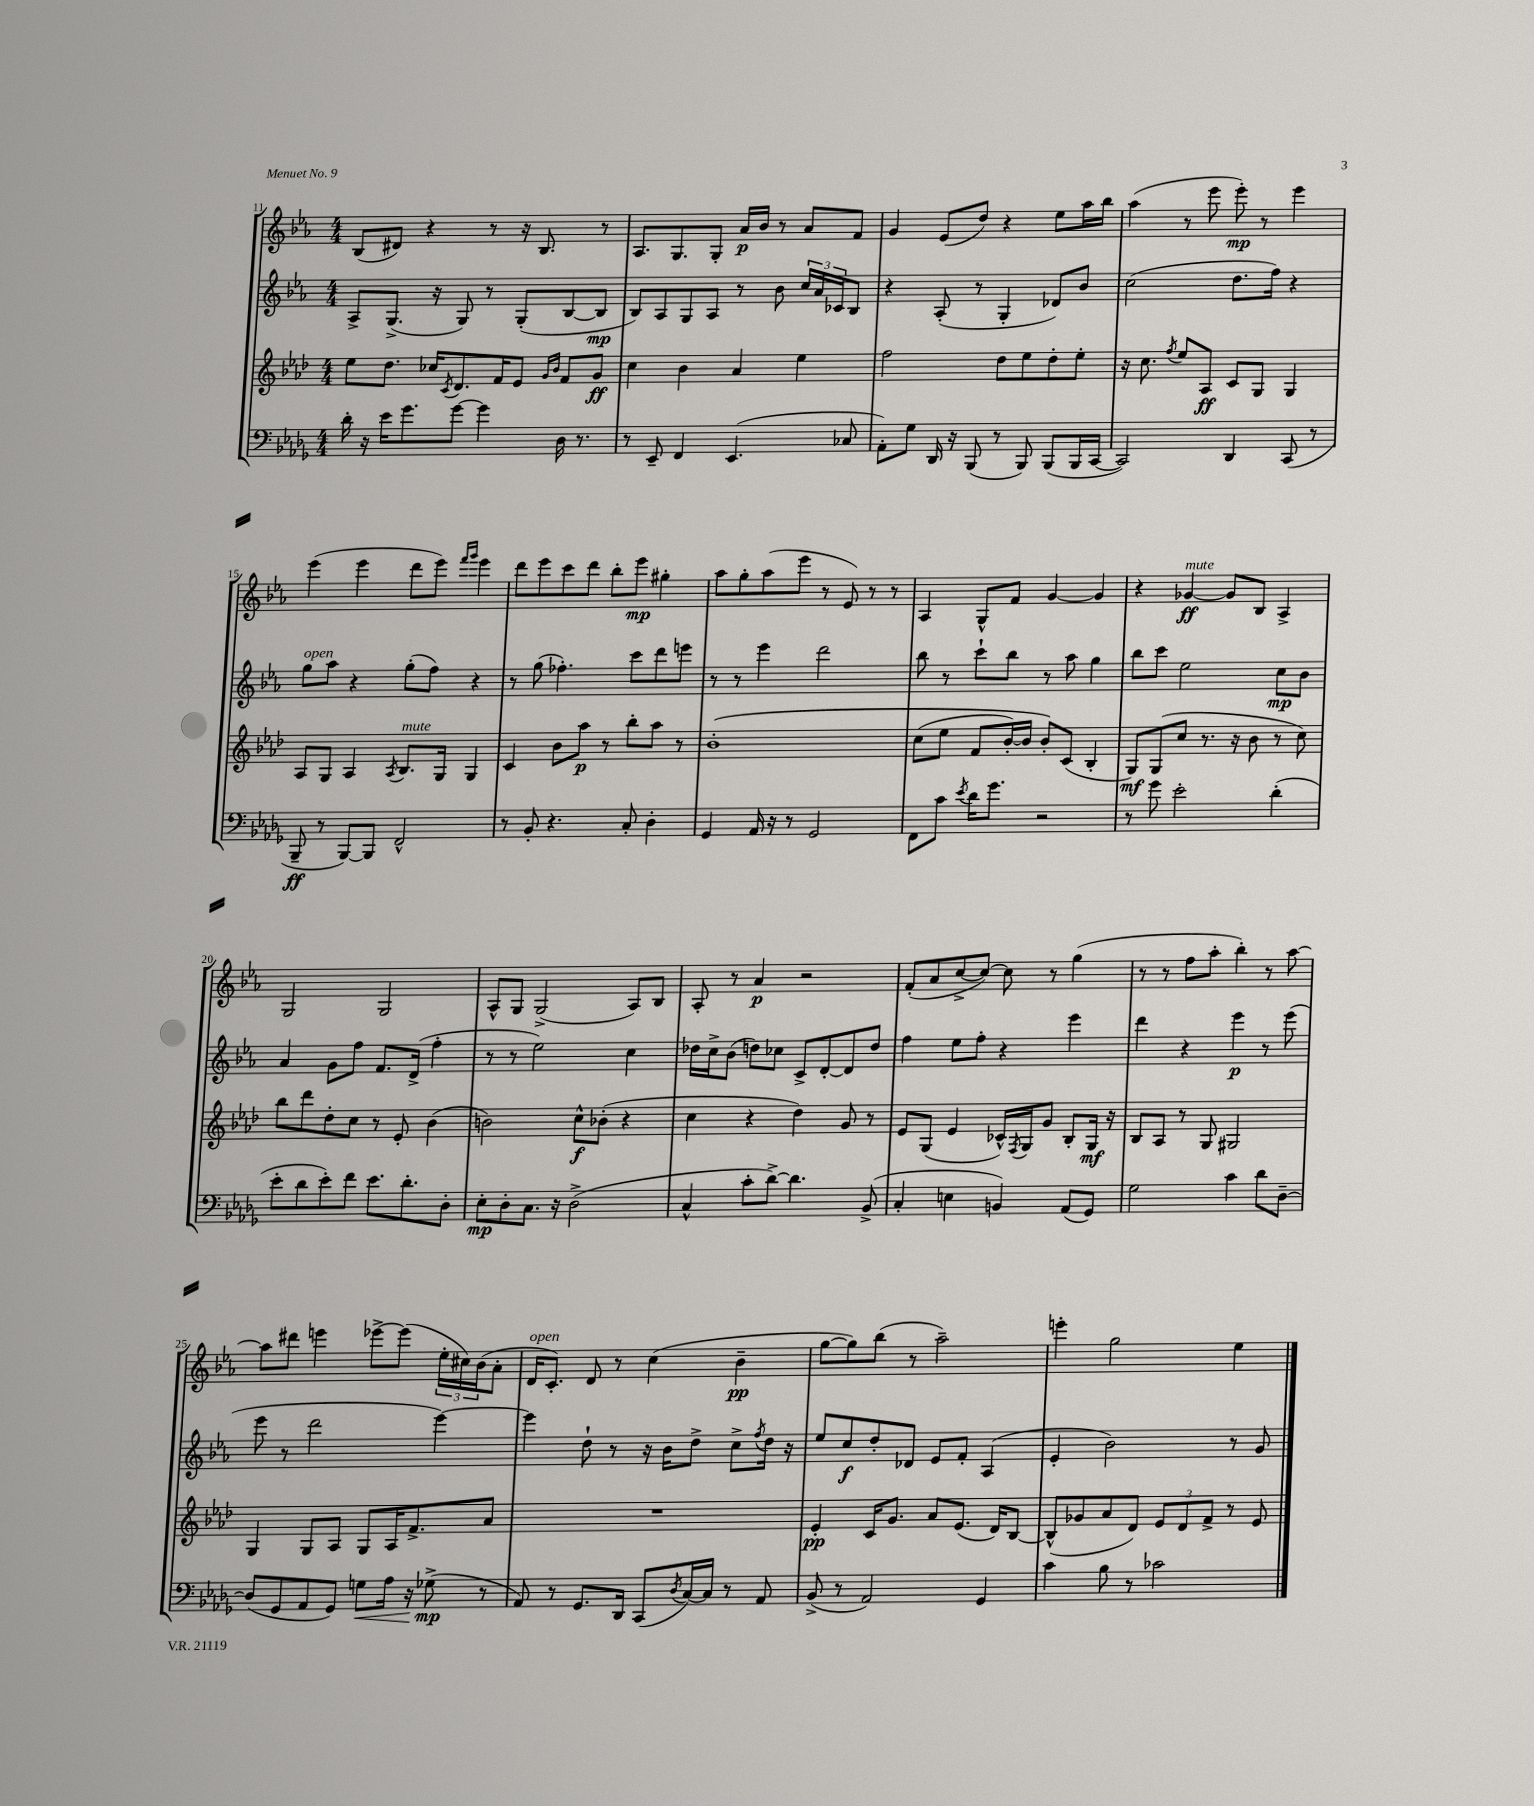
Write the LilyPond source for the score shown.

<<
\new StaffGroup <<
\new Staff = "s0" {
    \clef treble \key ees \major \numericTimeSignature \time 4/4
    bes8( dis'8) r4 r8 r16 bes8. r8 |
    aes8. g8. g8-. aes'16\p bes'16 r8 aes'8 f'8 |
    g'4 ees'8( d''8) r4 ees''8 aes''16 bes''16 |
    aes''4( r8 ees'''8 ees'''8-.\mp) r8 ees'''4 |
    ees'''4( ees'''4 d'''8 ees'''8) \grace { f'''16 g'''16 } ees'''4 |
    d'''8 ees'''8 c'''8 d'''8 bes''8-. ees'''8\mp gis''4-. |
    aes''8 g''8-. aes''8( ees'''8 r8 ees'8) r8 r8 |
    aes4 g8-^ f'8 g'4~ g'4 |
    r4 ges'4~\ff^\markup { \italic "mute" } ges'8 bes8 aes4-> |
    g2 g2 |
    aes8-^ g8 g2->( aes8) bes8 |
    aes8-. r8 aes'4\p r2 |
    f'8-.( aes'8 c''8~-> c''8~) c''8 r8 g''4( |
    r8 r8 f''8 aes''8-. bes''4-.) r8 aes''8~ |
    aes''8 dis'''8 e'''4 ees'''8~-> ees'''8( \tuplet 3/2 { ees''16-. cis''16) bes'16( } aes'8-. |
    d'16^\markup { \italic "open" } c'8.-.) d'8 r8 c''4( bes'4--\pp |
    g''8~ g''8) bes''8( r8 aes''2--) |
    e'''4-. g''2 ees''4 \bar "|." |
}
\new Staff = "s1" {
    \clef treble \key ees \major \numericTimeSignature \time 4/4
    aes8-> g8.->( r16 g8) r8 g8-.( bes8~ bes8\mp |
    bes8) aes8 g8 aes8 r8 bes'8 \tuplet 3/2 { c''16 aes'16 ces'16 } bes8 |
    r4 aes8-.( r8 g4-. des'8) bes'8 |
    c''2( d''8. f''16) r4 |
    g''8^\markup { \italic "open" } aes''8 r4 g''8-.( f''8) r4 |
    r8 g''8( fes''4.-.) c'''8 d'''8 e'''8 |
    r8 r8 ees'''4 d'''2 |
    bes''8 r8 c'''8-! bes''8 r8 aes''8 g''4 |
    bes''8 c'''8 ees''2 c''8\mp bes'8 |
    aes'4 g'8 f''8 f'8. d'16->( f''4-. |
    r8 r8 ees''2) c''4 |
    des''16 c''16-> bes'8( d''8) ces''8 c'8-> d'8~-. d'8 d''8 |
    f''4 ees''8 f''8-. r4 ees'''4 |
    d'''4 r4 ees'''4\p r8 ees'''8( |
    ees'''8 r8 d'''2 ees'''4~) |
    ees'''4 d''8-! r8 r16 bes'16 d''8-> c''8-> \acciaccatura { f''8 } d''16 r16 |
    ees''8 c''8\f d''8-. des'8 ees'8 f'8-. aes4( |
    ees'4-. bes'2) r8 g'8 \bar "|." |
}
\new Staff = "s2" {
    \clef treble \key aes \major \numericTimeSignature \time 4/4
    ees''8 des''8. ces''16 \acciaccatura { c'8 } des'8. f'16 ees'8 \grace { g'16 bes'16 } f'8 g'8\ff |
    c''4 bes'4 aes'4 ees''4 |
    f''2 des''8 ees''8 des''8-. ees''8-. |
    r16 c''8. \acciaccatura { f''8 } ees''8 aes8\ff c'8 g8 g4 |
    aes8 g8 aes4 \acciaccatura { aes8 } bes8.^\markup { \italic "mute" } g16 g4 |
    c'4 bes'8 aes''8\p r8 bes''8-. aes''8 r8 |
    bes'1-.\( |
    c''8( ees''8 f'8 bes'16~-.) bes'16 bes'8-.\) c'8( bes4-. |
    g8\mf) g8( c''8 r8. r16 bes'8 r8 c''8) |
    bes''8 des'''8 des''8-. c''8 r8 ees'8-. bes'4( |
    b'2) c''8-^\f bes'8-.( r4 |
    c''4 r4 des''4) g'8 r8 |
    ees'8 g8( ees'4 ces'16-^) \acciaccatura { f8 } g16 g'8 bes8-. g16\mf r16 |
    bes8 aes8 r8 g8 gis2 |
    g4 g8 aes8 g8 aes16 f'8.-> aes'8 |
    R1 |
    ees'4-.\pp c'16 g'8. aes'8 ees'8.( des'16) bes8~ |
    bes8-^( ges'8 aes'8 des'8) \tuplet 3/2 { ees'8 des'8 f'8-> } r8 ees'8 \bar "|." |
}
\new Staff = "s3" {
    \clef bass \key des \major \numericTimeSignature \time 4/4
    des'16-. r16 ees'16 ges'8. ges'8~ ges'4 des16 r8. |
    r8 ees,8-- f,4 ees,4.( ces8 |
    aes,8-.) ges8 des,16 r16 bes,,8( r8 bes,,8) bes,,8( bes,,16 c,16~ |
    c,2) des,4 c,8( r8 |
    bes,,8--\ff r8 bes,,8~) bes,,8 f,2-^ |
    r8 bes,8-. r4. c8-. des4-. |
    ges,4 aes,16 r16 r8 ges,2 |
    f,8 c'8 \acciaccatura { ees'8 } des'16 ges'8. r2 |
    r8 ges'8 ees'2-. des'4-.( |
    ees'8-. des'8 ees'8-.) f'8 ees'8. des'8.-. des8-. |
    ees8-.\mp des8-. c8. r16 des2->( |
    c4-^ c'8-. des'8~->) des'4. bes,8->( |
    c4-. e4 b,4) aes,8( ges,8) |
    ges2 c'4 des'8 des8~-- |
    des8( ges,8 aes,8 ges,8) g8\< aes16 r16 ges8->\mp\!( r8 |
    aes,8) r8 ges,8. des,16 c,8( \acciaccatura { des8 } c16~) c16 r8 aes,8 |
    bes,8->( r8 aes,2) ges,4 |
    c'4 bes8 r8 ces'2 \bar "|." |
}
>>
>>
\layout { \context { \Score currentBarNumber = #11 } }
